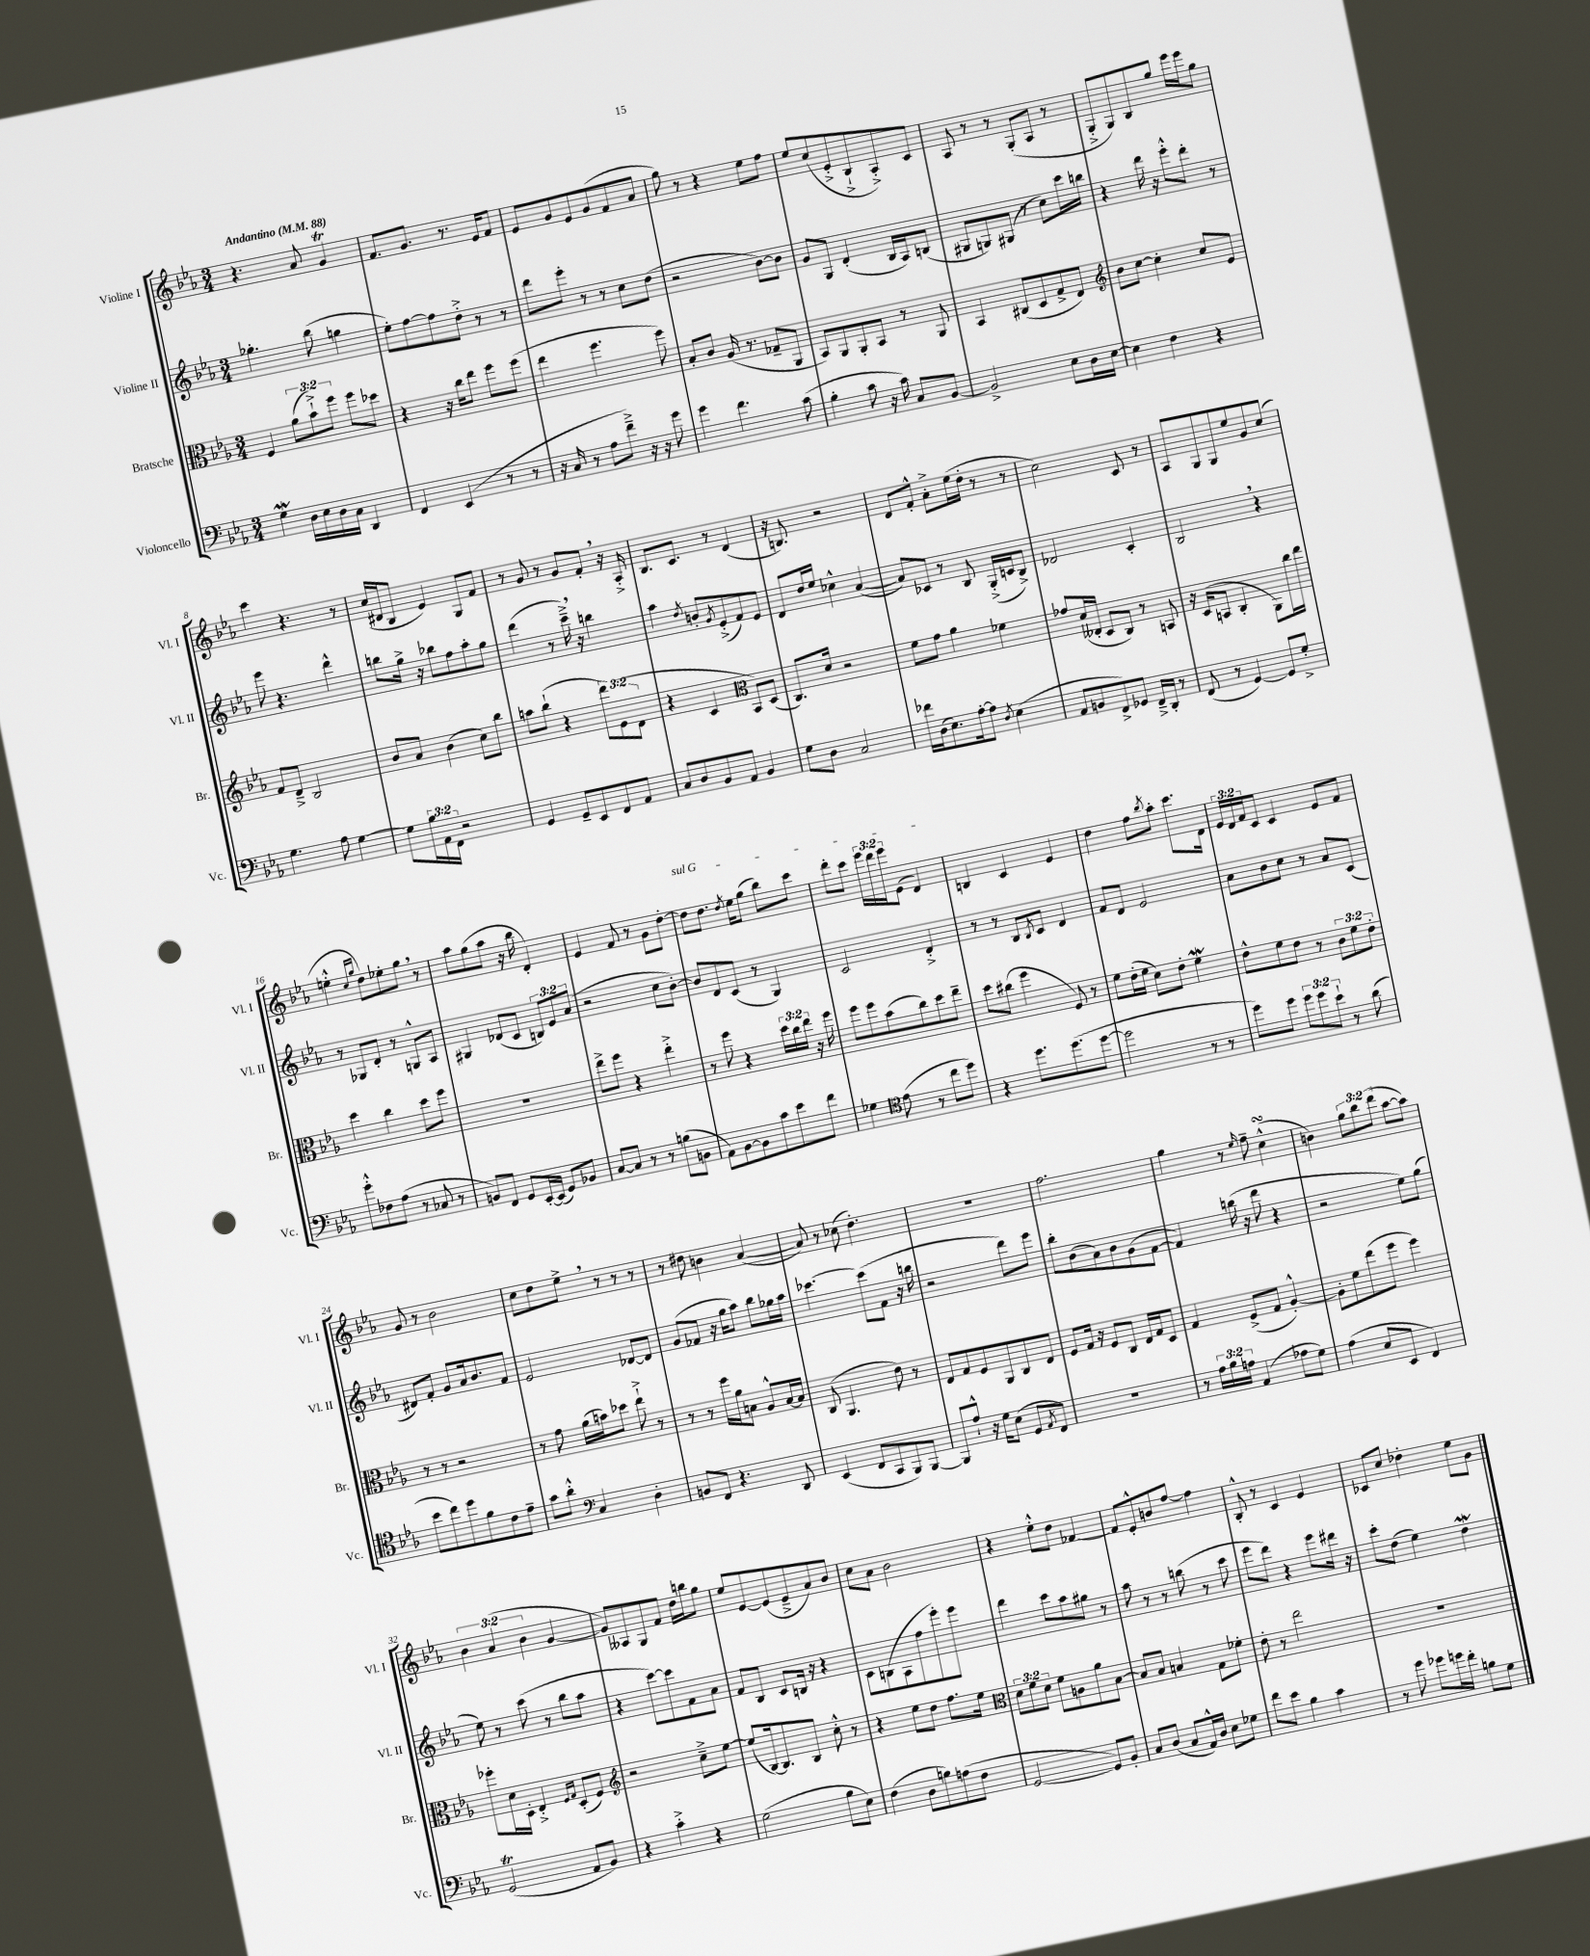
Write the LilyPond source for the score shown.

<<
\new StaffGroup <<
\new Staff = "s0" \with { instrumentName = "Violine I" shortInstrumentName = "Vl. I" } {
    \clef treble \key ees \major \numericTimeSignature \time 3/4 \override Staff.TupletNumber.text = #tuplet-number::calc-fraction-text \tempo "Andantino" 4 = 88
    r4. aes'8 g'4\trill |
    f'8. g'8. r8. ees'16 f'8 |
    ees'8 g'8 ees'8 g'8( f'8 aes'8 |
    g''8) r8 r4 ees''8 f''8 |
    ees''8 c''8( ees'8-.-> bes8-!-> aes8-.->) c'8 |
    aes8 r8 r8 g8-.( aes8 r8 |
    g8-.-> g8) bes8 g''8 ees'''16 ees'''16 g''8 |
    c'''4 r4. r8 |
    c''16( dis'16 bes8 ees'4) g8 f'8 |
    r8 g'8 r8 g'8 f'8-. \breathe r16 aes16-.-> |
    bes8. c'8. r8 d'4( |
    r16 b8.) r2 |
    d'8 f'8-.-^ aes'8-.-> ees''16( d''16-. r8 r8 |
    c''2) c'8 r8 |
    aes8 g8 g8 ees''8 g'8 c''8( |
    e''4-.-^ \grace { c''16 g''16 } d''8) ees''8-. g''8 \breathe r8 |
    aes''8 g''8( aes''8 r16 bes''16 d'4-.) |
    ees'4 f'8 r8 g'8 d''8~-. |
    \once \override TextSpanner.bound-details.left.text = \markup { \italic "sul G" } d''8\startTextSpan d''8. \acciaccatura { d''8 } ees''16 g''8( bes''8) c'''8 |
    d'''8-. c'''8 \tuplet 3/2 { ees'''16 d'''16 ees'''16 } ees'8( d'4\stopTextSpan) |
    b4 c'4 ees'4 |
    d''4 f''8 \acciaccatura { bes''8 } aes''8-. c'''8. d'16 |
    \tuplet 3/2 { ees'16 d'16 f'16 } c'8 c'4 ees'8 f'8 |
    g'8 r8 bes'2 |
    c''8 d''8 ees''8-> \breathe r8 r8 r8 |
    r8 dis''8 b'4 aes'4~( |
    aes'8) r8 ces''8( d''4.-.) |
    R2. |
    f''2. |
    g''4 r8 \grace { ees''16 } f''8-- c''4-^\turn( |
    b'4) \tuplet 3/2 { g''8 bes''8 d'''8( } aes''8~ aes''8) |
    \tuplet 3/2 { bes'4 aes'4( bes'4 } g'4~ |
    g'8) aeses8 g8 f'8 d''16 b''16 g''8 |
    ees''8 ees'8~ ees'8( ees'8---> aes'8) bes'8 |
    c''8 aes'8 bes'2 |
    r4 ees''8-.-^ d''8 fes'4~ |
    fes'8 ees'8-.-^ b'8 f''8~ f''4 |
    bes8-.-^ r8 c'4 ees'4 |
    ces'8 c''8 des''4-. ees''8 g'8 \bar "|." |
}
\new Staff = "s1" \with { instrumentName = "Violine II" shortInstrumentName = "Vl. II" } {
    \clef treble \key ees \major \numericTimeSignature \time 3/4 \override Staff.TupletNumber.text = #tuplet-number::calc-fraction-text
    ges''4.-. bes''8( g''4 |
    ees''8-.) f''8~ f''8 d''8-.-> r8 r8 |
    d'''8 ees'''8-. r8 r8 c''8 d''8( |
    r2 bes'8~) bes'8 |
    g'8 g8 d'4-.( bes16 aes16) b8( |
    gis8 g8) gis8( r8 c''8) c'''16 b''16 |
    r4 d'''16 r16 ees'''8-.-^ d'''8-. r8 |
    ees'''8 r4. d'''4-^ |
    b''8 g''16-> r16 bes''8 f''8 aes''8-. g''8 |
    d'''4( r8 c'''16--->) \breathe r16 b''4 |
    aes''4 \acciaccatura { d''8 } b'8-. \acciaccatura { g'8 } ees'8-.->( f'8) ees'8 |
    d'8 d''16 ees''16 ces''4-^ aes'4~( |
    aes'8) ces'8 r8 bes8 g16-.->( c'16 bes8->) |
    des'2 c'4-. |
    bes2 \breathe r4 |
    r8 ges8 d'8-. r8 g8-^ aes8 |
    gis4 des'8( c'8 \tuplet 3/2 { b8) ees'8 aes'8( } |
    r2 c''8 bes'8~-.) |
    bes'8 d'8 c'8( r8 g4) |
    c'2 d'4-.-> |
    r8 r8 bes8 \acciaccatura { bes8 } c'8 d'4 |
    f'8 d'8 ees'2 |
    aes'8 bes'8 c''8 r8 aes'8 c'8( |
    dis'8) f'8-. g'8 aes'16 bes'8. f'8 |
    ees'2 des'8~ des'8 |
    g'8( fes'8 r16 g''16 aes''8) bes''8 ges''16 aes''16 |
    ces'''4.~ ces'''8( f'8 r16 b''16 |
    r2 d'''8) ees'''8 |
    bes''8-. bes'8( aes'8) bes'8 g'8( f'8~ |
    f'4) b''16( r16 d'''8 r4 |
    r2 ees''8) g''8( |
    ees''8) r8 c'''8( r8 bes''8 aes''8 |
    r4 c'''8~) c'''8 f'8 aes'8 |
    f'8 bes8 c'8 b16 r16 r4 |
    c'8 b8( aes8 f''8 ees'''8-.) ees'''8 |
    d'''4 c'''8 aes''8 gis''8 r8 |
    aes''8 r8 r8 b''8( r8 c'''8 |
    ees'''8 d'''8) r4 ees'''8 dis'''16 r16 |
    c'''8-. d''8( ees''4) d''4\mordent \bar "|." |
}
\new Staff = "s2" \with { instrumentName = "Bratsche" shortInstrumentName = "Br." } {
    \clef alto \key ees \major \numericTimeSignature \time 3/4 \override Staff.TupletNumber.text = #tuplet-number::calc-fraction-text
    f4 \tuplet 3/2 { aes'8( bes'8-!->) f''8 } f''8 des''8 |
    r4 r16 c''16 ees''8 f''8 f''8( |
    ees''4 f''4. f''8) |
    bes8-. c'8 aes16( r8. ges8-- aes,8 |
    bes,8) aes,8 aes,8-. bes,8 r8 aes,8 |
    bes,4 cis8( d8 g8-> ees8) |
    \clef treble bes'8 c''8~ c''4-. c''8 ees'8 |
    f'8 d'8---> bes2 |
    bes'8 aes'8 bes'4( c''8) bes''8 |
    a''8 bes''8-!( r4 \tuplet 3/2 { d'''8) ees'8( d'8 } |
    r4 c'4 \clef alto bes,8) d8( |
    c8.) d'16 r2 |
    f'8 g'8 aes'4 fes'4 |
    ges'8 d'16( eeses16-. d8 c8) r8 b,8 |
    r16 d16( b,8 c4-. aes,8) c''16 ees''16 |
    d''4 c''4 d''8 f''8 |
    R2. |
    ees''8-> f''8 r4 ees''4-.-> |
    r8 f''8 r4 \tuplet 3/2 { d''16 c''16 ees''16 } r16 f''16 |
    f''8 f''8 bes'8( c''8) d''8 ees''8-- |
    d''8 cis''8( f''4 f8) r8 |
    f'8 ees'16-.( f'16 d'8) ees'8-. f'4\mordent |
    ees'8-^ f'8 ees'8 r8 \tuplet 3/2 { c'8 f'8 ees'8-. } |
    r8 r8 r2 |
    r8 g'8 aes'16( b'16) des''8 ees''8-!-> r8 |
    r8 r8 f''16 aes'16 b8 aes8-^ b16~ b16 |
    c8( aes,4. ees'8) r8 |
    ees8 g8 f8 aes,8 c8 ees8 |
    f8 g16 r16 f8 c8 ees16 g16 d8 |
    g4 f8->( g8 aes4~-.-^) |
    aes8-. f'8 ees''8( f''8 f''4) |
    fes''8-. d'16 d16-. ees4-.-> \grace { f16 g16 } d8-.( f8) |
    \clef treble r2 c''8---> ees''8~ |
    ees''8( bes16~) bes8. bes8 c''8-.-^ r8 |
    r4 ees''8 d''8 f''8. ees''16 |
    \clef alto \tuplet 3/2 { d'8 f'8 d'8 } f'8 a8 aes'8 bes8~ |
    bes8 bes8 b4 g8 fes'8-. |
    ees'8-. r8 ees''2 |
    R2. \bar "|." |
}
\new Staff = "s3" \with { instrumentName = "Violoncello" shortInstrumentName = "Vc." } {
    \clef bass \key ees \major \numericTimeSignature \time 3/4 \override Staff.TupletNumber.text = #tuplet-number::calc-fraction-text
    g4\mordent d16 ees16 d16 c16 d,4 |
    f,4 ees,4( r8 r8 |
    r16 c16 r8 aes8 f'8--->) r16 r16 g'8 |
    g'4 f'4. c'8( |
    bes4-. c'8 r16 c'16) c8 bes,8~ |
    bes,2-> ees8 d16 ees16~ |
    ees4 f4 r4 |
    g4. aes8 g4~ |
    g8 \tuplet 3/2 { bes16 aes,16 f,16 } r2 |
    g,4 g,8-- ees,8 f,8 aes,8 |
    c8 d8 bes,8 aes,8 bes,4 |
    g8 d8 c2 |
    fes'16 d16( ees8.) aes16~-. aes8 \acciaccatura { d8 } ees4( |
    aes,8 b,8 f,8->) ges,8 f,16---> d,16-. r8 |
    f,8( r8 g,4~) g,8 g8-.-> |
    g'8-.-^ fes8 aes8( r8 ces8 r8 |
    b,8) f,8 g,8 ees,16~-. ees,16( g,8) bes,8 |
    c8~ c8 r8 r8 b8( b,8 |
    aes,8) bes,8~ bes,8 c'8 ees'8 f'8 |
    ges4 \clef tenor ees'8( r8 c''8 d''8) |
    r4 d''8. d''8.( d''8~ |
    d''2 r8 r8 |
    d''8) d''8 \tuplet 3/2 { d''8 d''8 bes'8-! } r8 aes'8( |
    bes'8 c''8) d''8 f'8 c'8 ees'8-- |
    g'8 aes'8-.-^ \clef bass c4 d4-. |
    b,8 f,8 r4. d,8 |
    ees,4( f,8 c,8 bes,,8) bes,,8~ |
    bes,,8 aes8-!-^ r16 g16 ees8( g,8 \acciaccatura { aes,8 } f,8) |
    R2. |
    r8 \tuplet 3/2 { aes16 bes16 a16 } aes,4( aes8 g8) |
    aes4( ees8 ees,8 f,4) |
    g,2\trill( aes,8 bes,8) |
    r4 c'4-.-> r4 |
    g2( bes8 ees8) |
    f4( d8 b8) a8( f8 |
    g,2~ g,8) bes,8-. |
    c8 d8( c8 aes,16-^) d16 ees8 ges8 |
    f'8 ees'8 bes4 c'4 |
    r8 g'8 ges'8 g'16 f'16-. b8 g8 \bar "|." |
}
>>
>>
